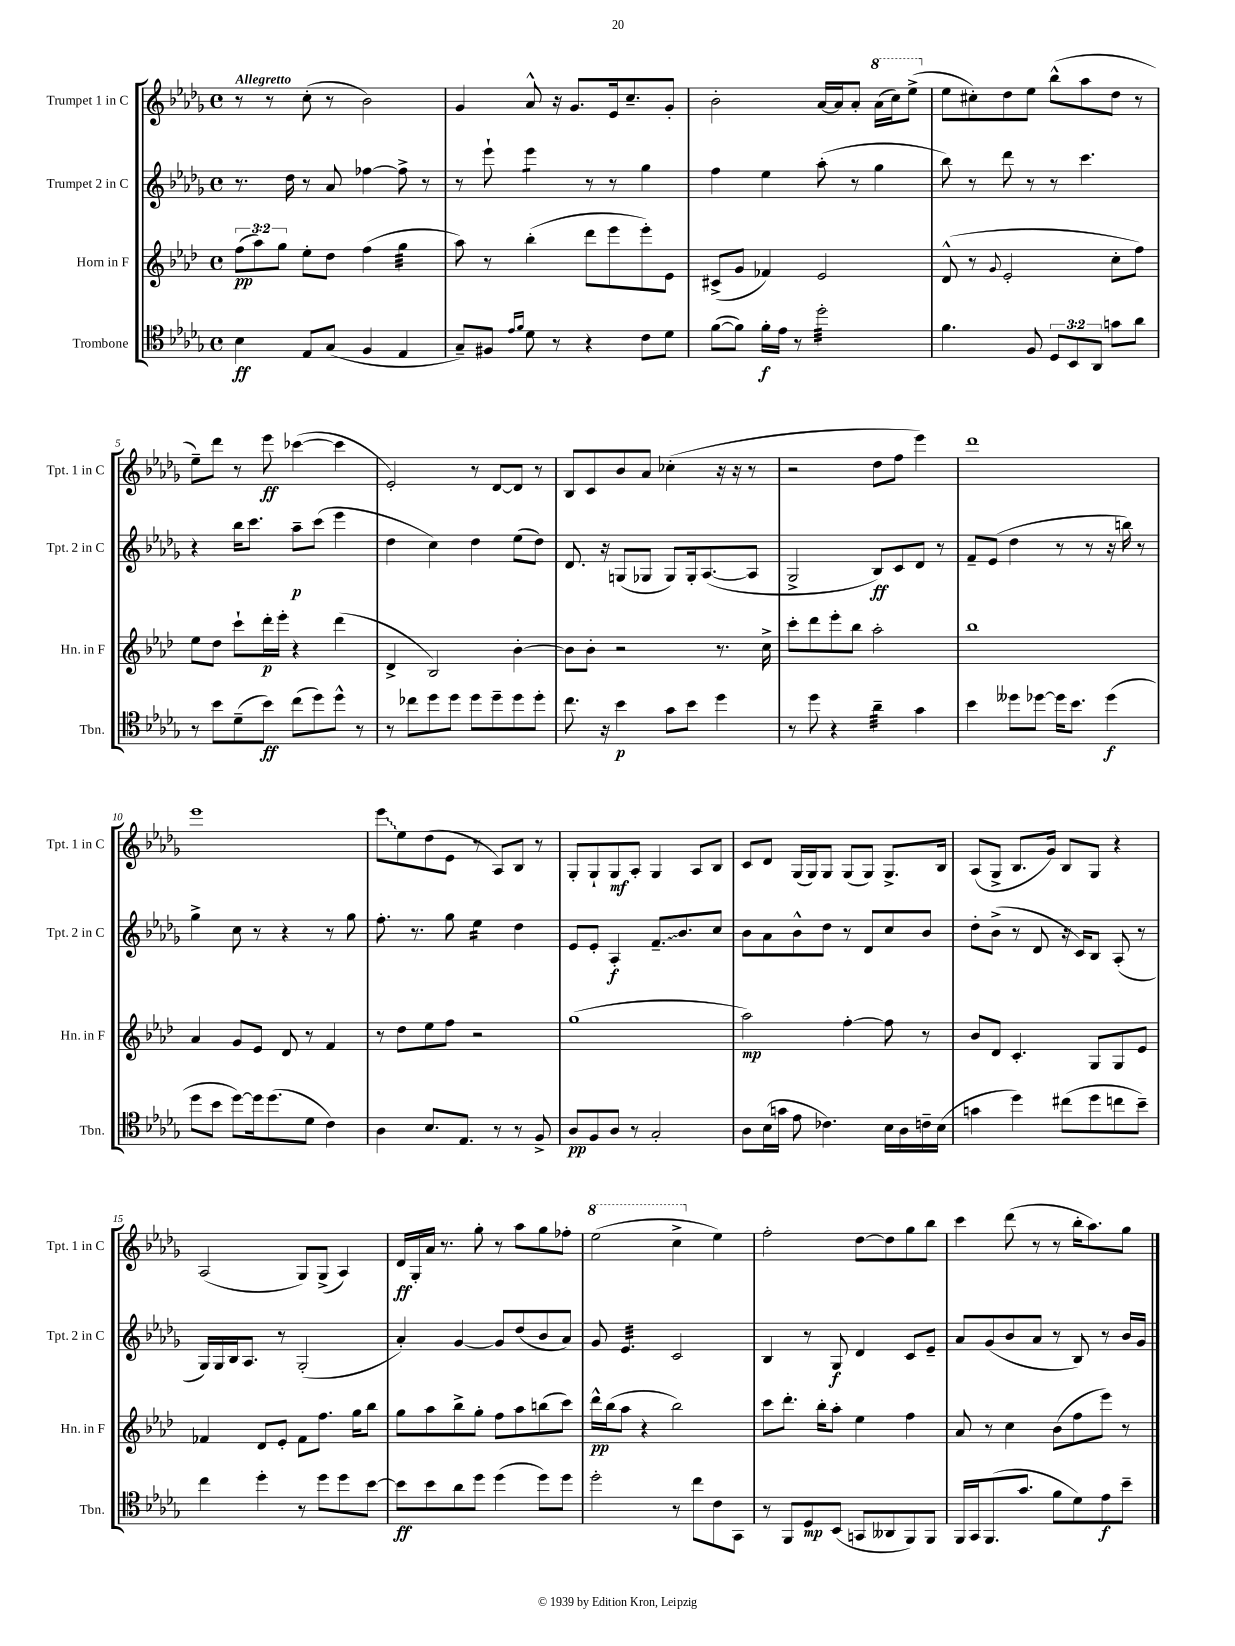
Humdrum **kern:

**kern	**kern	**kern	**kern
*staff4	*staff3	*staff2	*staff1
*clefC4	*clefG2	*clefG2	*clefG2
*k[b-e-a-d-g-]	*k[b-e-a-d-]	*k[b-e-a-d-g-]	*k[b-e-a-d-g-]
*M4/4	*M4/4	*M4/4	*M4/4
*met(c)	*met(c)	*met(c)	*met(c)
4B-\	(12ff\L	8.r	8r
.	12aa-\)	.	.
.	.	.	8r
.	12gg\J	.	.
.	.	16dd-\	.
8E-/L	8ee-'\L	8r	(8cc'\
(8G-/J	8dd-\J	8a-/	8r
4F/	(4ff\	[4ff-\	2b-\)
4E-/	4gg\	8ff-^\]	.
.	.	8r	.
=	=	=	=
8G-~/L)	8aa-\)	8r	4g-/
8F#/J	8r	8eee-`\	.
16qqe-/LL	.	.	.
16qqf/JJ	.	.	.
8d-\	(4bb-'\	4eee-\	8a-^^/
8r	.	.	16r
.	.	.	8.g-/L
4r	8ddd-\L	8r	.
.	8eee-\	8r	16e-/k
.	.	.	8.cc~/
8c\L	8eee-'\)	4gg-\	.
8d-\J	8e-\J	.	8g-'/J
=	=	=	=
([8f\L	(8c#^/L	4ff\	2b-'\
8f\]J)	8g/J	.	.
16f'\LL	4f-/)	4ee-\	.
16e-\JJ	.	.	.
8r	.	.	.
2dd-'\	2e-/	(8aa-'\	[16a-/LL
.	.	.	16a-/]J
.	.	8r	8a-'/J
.	.	4gg-\	(16aa-\LL
.	.	.	16ccc\J)
.	.	.	(8eee-^\J
=	=	=	=
4.f\	(8d-^^/	8bb-\)	8ee-\L
.	8r	8r	8cc#'\)
.	8qqg/	.	.
.	2e-'/	8ddd-\	8dd-\
8F/	.	8r	8ee-\J
12D-/L	.	8r	(8bb-^^\L
12BB-/	.	.	.
.	.	4.ccc\	8aa-\
12AA-/J	.	.	.
8g\L	8cc'\L	.	8dd-\J
8a-\J	8ff\J)	.	8r
=	=	=	=
8r	8ee-\L	4r	8ee-~\L)
8b-\L	8dd-\J	.	8ddd-\J
(8d-~\	8ccc`\L	16bb-\LK	8r
.	.	8.ccc\J	.
8b-\J)	16ddd-'\L	.	8eee-\
.	16eee-'\JJ	.	.
(8cc\L	4r	8aa-~\L	([4ccc-\
8dd-\)	.	(8ccc\J	.
8dd-^^\J	(4ddd-\	4eee-\	4ccc-\]
8r	.	.	.
=	=	=	=
8r	4d-^/	4dd-\	2e-'/)
8cc-\L	.	.	.
8dd-\	2B-/)	4cc\)	.
8dd-\J	.	.	.
8dd-\L	.	4dd-\	8r
8dd-~\	.	.	[8d-/L
8dd-\	[4b-'\	(8ee-\L	8d-/]J
8dd-'\J	.	8dd-\J)	8r
=	=	=	=
8.cc\	8b-\]L	8.d-/	8B-/L
.	8b-'\J	.	8c/
16r	.	16r	.
4b-\	2r	(8G/L	8b-/
.	.	8G-/J	8a-/J
8g-\L	.	8G-/L)	(4cc-'\
8b-\J	.	16G-'/k	.
.	.	([8.A-/	.
4dd-\	8.r	.	16r
.	.	.	16r
.	.	8A-/]J	8r
.	16cc^\	.	.
=	=	=	=
8r	8ccc'\L	2G-^/	2r
8dd-\	8ddd-\	.	.
4r	8eee-'\	.	.
.	8bb-\J	.	.
4a-~\	2aa-'\	8B-/L)	8dd-\L
.	.	8c/	8ff\J
4g-\	.	8d-/J	4eee-\)
.	.	8r	.
=	=	=	=
4b-\	1bb-	8f~/L	1ddd-
.	.	(8e-/J	.
8dd--\L	.	4dd-\	.
[8dd-\J	.	.	.
16dd-\]LK	.	8r	.
8.b-\J	.	.	.
.	.	8r	.
(4dd-\	.	16r	.
.	.	16bb\)	.
.	.	8r	.
=	=	=	=
8dd-\L	4a-/	4gg-^\	1eee-
8b-\J	.	.	.
[8dd-\L)	8g/L	8cc\	.
16dd-\]k	8e-/J	8r	.
(8.dd-\	.	.	.
.	8d-/	4r	.
8d-\J	8r	.	.
4c\)	4f/	8r	.
.	.	8gg-\	.
=	=	=	=
4A-\	8r	8.ff'\	8eee-\L
.	8dd-\L	.	8ee-\
.	.	8.r	.
8.B-/L	8ee-\	.	(8dd-\
.	8ff\J	8gg-\	8e-\J
8.E-/J	.	.	.
.	2r	4ee-\	8r
8r	.	.	8A-/L)
8r	.	4dd-\	8B-/J
8F^/	.	.	8r
=	=	=	=
8A-/L	(1gg	8e-/L	8G-'/L
8F/	.	8e-'/J	8G-`/
8A-/J	.	4A-'/	8G-/
8r	.	.	8A-'/J
2G-'/	.	8.f~/L	4G-/
.	.	8.b-/	.
.	.	.	8A-/L
.	.	8cc/J	8B-/J
=	=	=	=
8A-\L	2aa-\)	8b-\L	8c/L
(16B-\L	.	8a-\	8d-/J
16g\JJ	.	.	.
8e-\	.	8b-^^\	(16G-/LL
.	.	.	16G-/J)
4.c-\)	.	8dd-\J	8G-/J
.	[4ff'\	8r	(8G-/L
.	.	8d-/L	8G-/J)
16B-\LL	8ff\]	8cc/	8.G-^/L
16A-\	.	.	.
16c~\	8r	8b-/J	.
(16B-\JJ	.	.	16B-/Jk
=	=	=	=
4g\	8b-/L	8dd-'\L	(8A-/L
.	8d-/J	(8b-^\J	8G-^/J
4dd-\)	4.c'/	8r	8.B-/L
.	.	8d-/	.
.	.	.	16g-/Jk)
(8cc#\L	.	16r	8B-/L
.	.	16c/LK)	.
8dd-\	8G/L	8B-/J	8G-/J
8cc\	8G/	(8A-'/	4r
8b-~\J)	8e-/J	8r	.
=	=	=	=
4cc\	4f-/	16G-/LL)	(2A-/
.	.	16G-/	.
.	.	16B-/J	.
.	.	8.A-/J	.
4dd-'\	8d-/L	.	.
.	8e-'/J	8r	.
8r	8f-\L	(2G-'/	8G-/L)
8dd-\L	8.ff\J	.	(8G-^/J
8dd-\	.	.	4A-/)
.	16gg\LK	.	.
[8b-\J	8bb-\J	.	.
=	=	=	=
8b-\]L	8gg\L	4a-'/)	16d-/LL
.	.	.	16G-'/
8b-\	8aa-\	.	16a-/JJ
.	.	.	8.r
8a-\	8bb-^\	[4g-/	.
8dd-\J	8gg'\J	.	8gg-'\
(4dd-\	8ff\L	8g-/]L	8r
.	8aa-\	(8dd-/	8aa-\L
8dd-\L)	(8bb\	8b-/	8gg-\
8dd-\J	8ccc\J)	8a-/J)	8ff-'\J
=	=	=	=
2dd-'\	16ddd-^^\LL	8g-/	(2eee-\
.	(16bb-\J	.	.
.	8aa-\J	4.e-/	.
.	4r	.	.
8r	2bb-\)	2c/	4ccc^\
8cc\L	.	.	.
8c\	.	.	4ee-\)
8GG-\J	.	.	.
=	=	=	=
8r	8ccc\L	4B-/	2ff'\
8FF/L	8.ddd-'\J	.	.
8D-/	.	8r	.
.	16bb-'\LK	.	.
(8BB-/J	8aa-'\J	8G-/	.
8GG/L	4ee-\	4d-/	[8dd-\L
8AA--/	.	.	8dd-\]
8FF/)	4ff\	8c/L	8gg-\
8FF/J	.	8e-~/J	8bb-\J
=	=	=	=
16FF/LL	8a-/	8a-/L	4ccc\
16GG-/J	.	.	.
(8.FF/	8r	(8g-/	.
.	4cc\	8b-/	(8ddd-\
8.g-/J	.	.	.
.	.	8a-/J	8r
8f\L	(8b-\L	8r	8r
8d-\)	8ff\	8B-/)	16bb-'\LK
.	.	.	8.aa-\)
8e-\	8eee-\J)	8r	.
8b-~\J	8r	16b-/LL	8gg-\J
.	.	16g-/JJ	.
==	==	==	==
*-	*-	*-	*-
